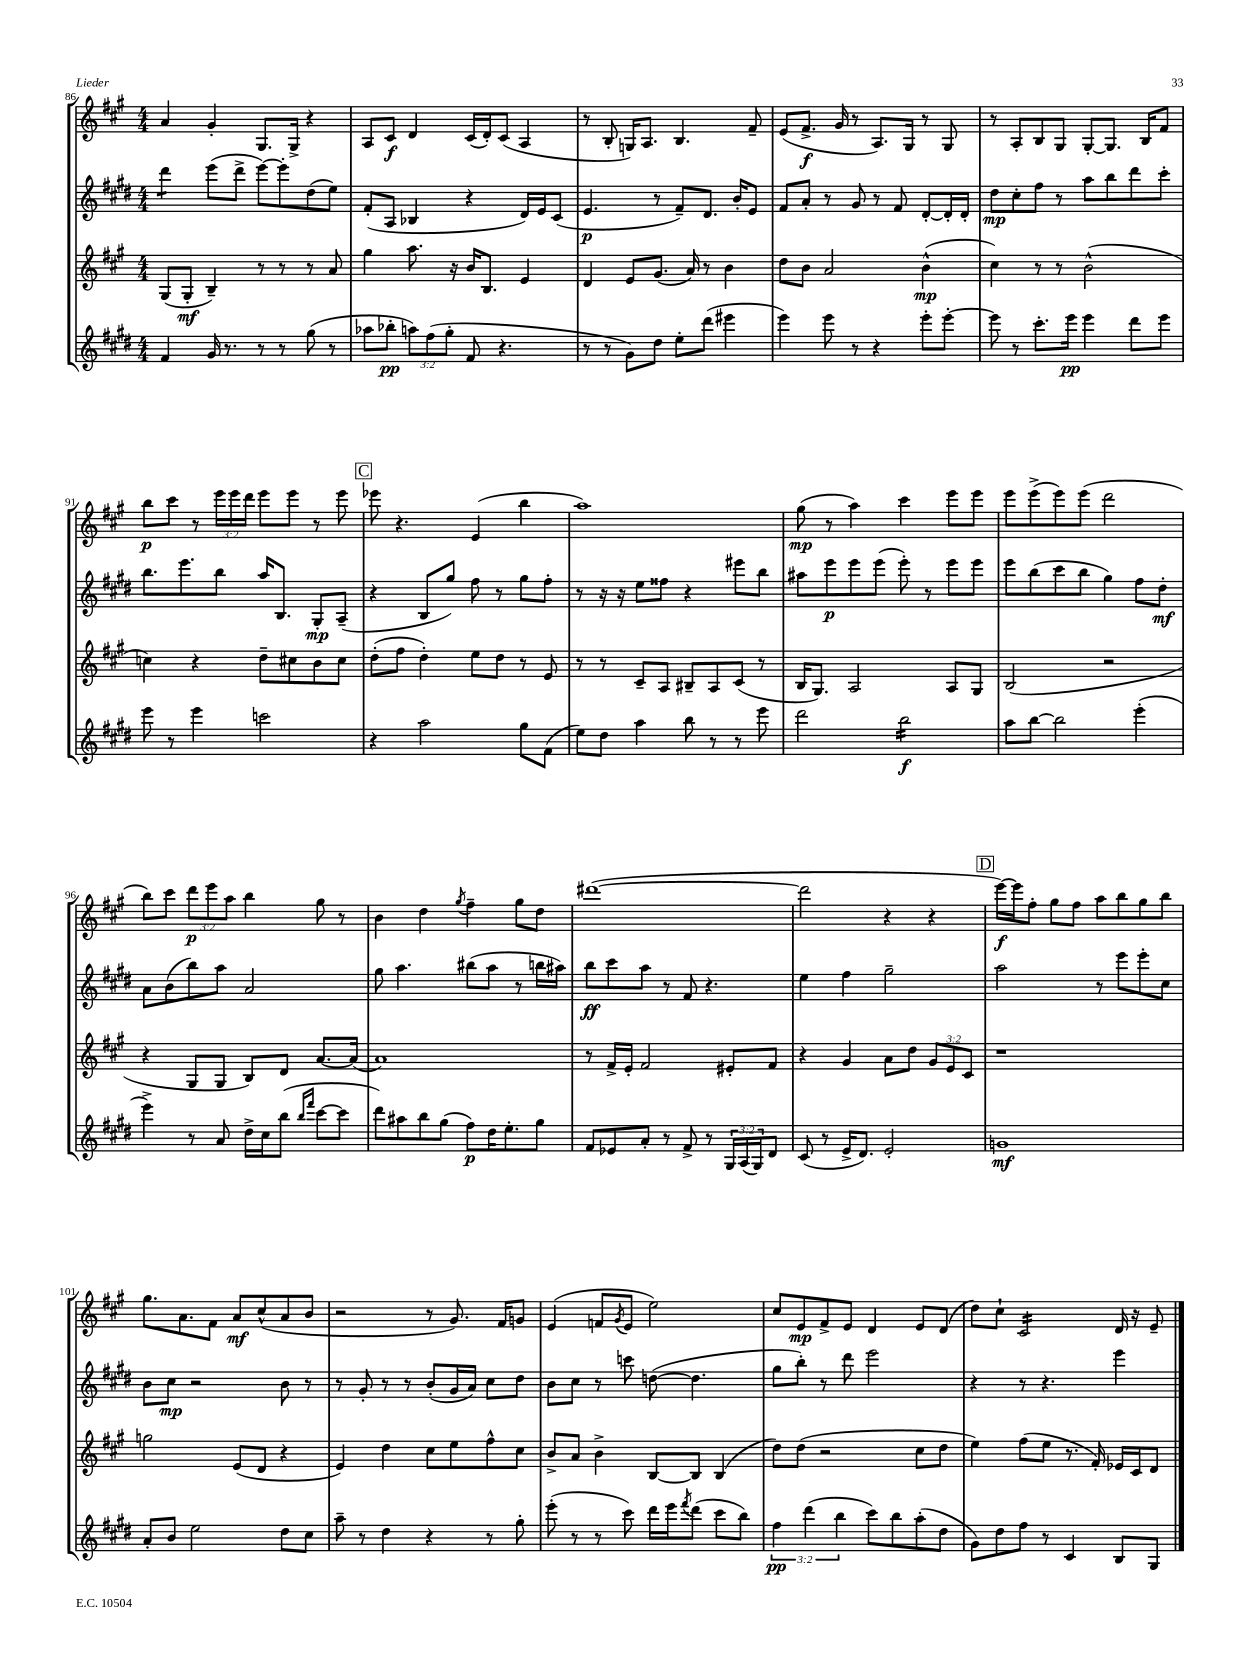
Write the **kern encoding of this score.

**kern	**kern	**kern	**kern
*staff4	*staff3	*staff2	*staff1
*clefG2	*clefG2	*clefG2	*clefG2
*k[f#c#g#d#]	*k[f#c#g#]	*k[f#c#g#d#]	*k[f#c#g#]
*M4/4	*M4/4	*M4/4	*M4/4
4f#/	(8G#/L	4ddd#\	4a/
.	8G#'/J	.	.
16g#/	4B~/)	(8eee\L	4g#'/
8.r	.	.	.
.	.	8ddd#^\J	.
8r	8r	[8eee\L)	8.G#/L
8r	8r	8eee'\]	.
.	.	.	16G#^/Jk
(8gg#\	8r	(8dd#\	4r
8r	8a/	8ee\J)	.
=	=	=	=
8aa-\L	4gg#\	(8f#'/L	8A/L
8bb-'\J	.	8A/J	8c#/J
12aa\L)	8.aa\	4B-/	4d/
(12ff#\	.	.	.
12gg#'\J	.	.	.
.	16r	.	.
8f#/	16b/LK	4r	(16c#/LL
.	8.B/J	.	16d'/J)
4.r	.	.	(8c#/J
.	4e/	16d#/LL)	4A/
.	.	16e/J	.
.	.	(8c#/J	.
=	=	=	=
8r	4d/	4.e/	8r
8r	.	.	8B'/
8g#\L)	8e/L	.	16G/LK)
.	.	.	8.A/J
8dd#\J	(8.g#/J	8r	.
8ee'\L	.	8f#~/L)	4.B/
.	16a/)	.	.
(8ddd#\J	8r	8.d#/J	.
4eee#\	4b\	.	.
.	.	16b'/LK	.
.	.	8e/J	8f#~/
=	=	=	=
4eee\)	8dd\L	8f#/L	(8e/L
.	8b\J	8a'/J	8.f#^/J
8eee\	2a/	8r	.
.	.	.	16g#/
8r	.	8g#/	8r
4r	.	8r	8.A/L)
.	.	8f#/	.
.	.	.	16G#/Jk
8eee'\L	(4b^^\	[8d#'/L	8r
[8eee'\J	.	16d#'/]L	8G#/
.	.	16d#'/JJ	.
=	=	=	=
8eee\]	4cc#\)	8dd#\L	8r
8r	.	8cc#'\	8A'/L
8.ccc#'\L	8r	8ff#\J	8B/
.	8r	8r	8G#/J
16eee\Jk	.	.	.
4eee\	(2b^^\	8aa\L	[8G#'/L
.	.	8bb\	8.G#/]J
8ddd#\L	.	8ddd#\	.
.	.	.	16B/LK
8eee\J	.	8ccc#'\J	8f#/J
=	=	=	=
8eee\	4cc\)	8.bb\L	8bb\L
8r	.	.	8ccc#\J
.	.	8.eee\	.
4eee\	4r	.	8r
.	.	8bb\J	24eee\LL
.	.	.	24eee\
.	.	.	24ddd\JJ
2ccc\	8dd~\L	16aa/LK	8eee\L
.	.	8.B/J	.
.	8cc#\	.	8eee\J
.	8b\	8G#'/L	8r
.	8cc#\J	(8A~/J	8eee\
=	=	=	=
4r	(8dd'\L	4r	8eee-\
.	8ff#\J	.	4.r
2aa\	4dd'\)	8B/L	.
.	.	8gg#/J)	.
.	8ee\L	8ff#\	(4e/
.	8dd\J	8r	.
8gg#\L	8r	8gg#\L	4bb\
(8f#\J	8e/	8ff#'\J	.
=	=	=	=
8ee\L)	8r	8r	1aa)
8dd#\J	8r	16r	.
.	.	16r	.
4aa\	8c#~/L	8ee\L	.
.	8A/J	8ff##\J	.
8bb\	8B#~/L	4r	.
8r	8A/	.	.
8r	(8c#/J	8eee#\L	.
8eee\	8r	8bb\J	.
=	=	=	=
2ddd#\	16B/LK	8aa#\L	(8gg#\
.	8.G#/J)	.	.
.	.	8eee\	8r
.	2A/	8eee\	4aa\)
.	.	(8eee\J	.
2bb\	.	8eee'\)	4ccc#\
.	.	8r	.
.	8A/L	8eee\L	8eee\L
.	8G#/J	8eee\J	8eee\J
=	=	=	=
8aa\L	(2B/	8eee\L	8eee\L
[8bb\J	.	(8bb\	(8eee^\
2bb\]	.	8ccc#\	8eee\)
.	.	8bb\J	(8eee\J
.	2r	4gg#\)	2ddd\
(4eee'\	.	8ff#\L	.
.	.	8dd#'\J	.
=	=	=	=
4eee^\)	4r	8a\L	8bb\L)
.	.	(8b\	8ccc#\J
8r	8G#/L	8bb\)	12ddd\L
.	.	.	12eee\
8a/	8G#/J	8aa\J	.
.	.	.	12aa\J
16dd#^\LL	8B/L)	2a/	4bb\
16cc#\J	.	.	.
(8bb\J	8d/J	.	.
16qqbb/LL	.	.	.
16qqfff#/JJ	.	.	.
[8ccc#\L	[8.a/L	.	8gg#\
8ccc#\]J	.	.	8r
.	(16a/]Jk	.	.
=	=	=	=
8ddd#\L)	1a)	8gg#\	4b\
8aa#\	.	4.aa\	.
8bb\	.	.	4dd\
(8gg#\J	.	.	.
.	.	.	8qgg#/
8ff#\L)	.	(8bb#\L	4ff#~\
16dd#\K	.	8aa\J	.
8.ee'\	.	.	.
.	.	8r	8gg#\L
8gg#\J	.	16bb\LL	8dd\J
.	.	16aa#\JJ)	.
=	=	=	=
8f#/L	8r	8bb\L	([1ddd#
8e-/	16f#^/LL	8ccc#\	.
.	16e'/JJ	.	.
8a'/J	2f#/	8aa\J	.
8r	.	8r	.
8f#^/	.	8f#/	.
8r	.	4.r	.
24G#/LL	8e#'/L	.	.
(24A/	.	.	.
24G#/J)	.	.	.
8d#/J	8f#/J	.	.
=	=	=	=
(8c#/	4r	4ee\	2ddd#\]
8r	.	.	.
16e^/LK	4g#/	4ff#\	.
8.d#/J)	.	.	.
2e'/	8a\L	2gg#~\	4r
.	8dd\J	.	.
.	12g#/L	.	4r
.	12e/	.	.
.	12c#/J	.	.
=	=	=	=
1g	1r	2aa\	[16eee\LL)
.	.	.	16eee\]J
.	.	.	8ff#'\J
.	.	.	8gg#\L
.	.	.	8ff#\J
.	.	8r	8aa\L
.	.	8eee\L	8bb\
.	.	8eee'\	8gg#\
.	.	8cc#\J	8bb\J
=	=	=	=
8a'/L	2gg\	8b\L	8.gg#\L
8b/J	.	8cc#\J	.
.	.	.	8.a\
2ee\	.	2r	.
.	.	.	8f#\J
.	(8e/L	.	8a/L
.	8d/J	.	(8cc#^^/
8dd#\L	4r	8b\	8a/
8cc#\J	.	8r	8b/J
=	=	=	=
8aa~\	4e/)	8r	2r
8r	.	8g#'/	.
4dd#\	4dd\	8r	.
.	.	8r	.
4r	8cc#\L	(8b'/L	8r
.	8ee\	16g#/L	8.g#/)
.	.	16a/JJ)	.
8r	8ff#^^\	8cc#\L	.
.	.	.	16f#/LK
8gg#'\	8cc#\J	8dd#\J	8g/J
=	=	=	=
(8eee'\	8b^/L	8b\L	(4e/
8r	8a/J	8cc#\J	.
8r	4b^\	8r	8f/L
.	.	.	8qg#/
8ccc#\)	.	8ccc\	8e/J
16ddd#\LL	[8B/L	([8dd\	2ee\)
16eee\J	.	.	.
8qfff#/	.	.	.
(8ddd#\J	8B/]J	4.dd\]	.
8ccc#\L	(4B/	.	.
8bb\J)	.	.	.
=	=	=	=
6ff#\	8dd\L)	8gg#\L	8cc#/L
.	(8dd\J	8bb'\J)	8e/
(6ddd#\	.	.	.
.	2r	8r	8f#^/
6bb\	.	.	.
.	.	8ddd#\	8e/J
8ccc#\L)	.	2eee\	4d/
8bb\	.	.	.
(8aa'\	8cc#\L	.	8e/L
8dd#\J	8dd\J	.	(8d/J
=	=	=	=
8g#\L)	4ee\)	4r	8dd\L)
8dd#\	.	.	8cc#`\J
8ff#\J	(8ff#\L	8r	2c#/
8r	8ee\J	4.r	.
4c#/	8.r	.	.
.	16f#'/)	.	.
8B/L	16e-/LL	4eee\	16d/
.	16c#/J	.	16r
8G#/J	8d/J	.	8e~/
==	==	==	==
*-	*-	*-	*-
